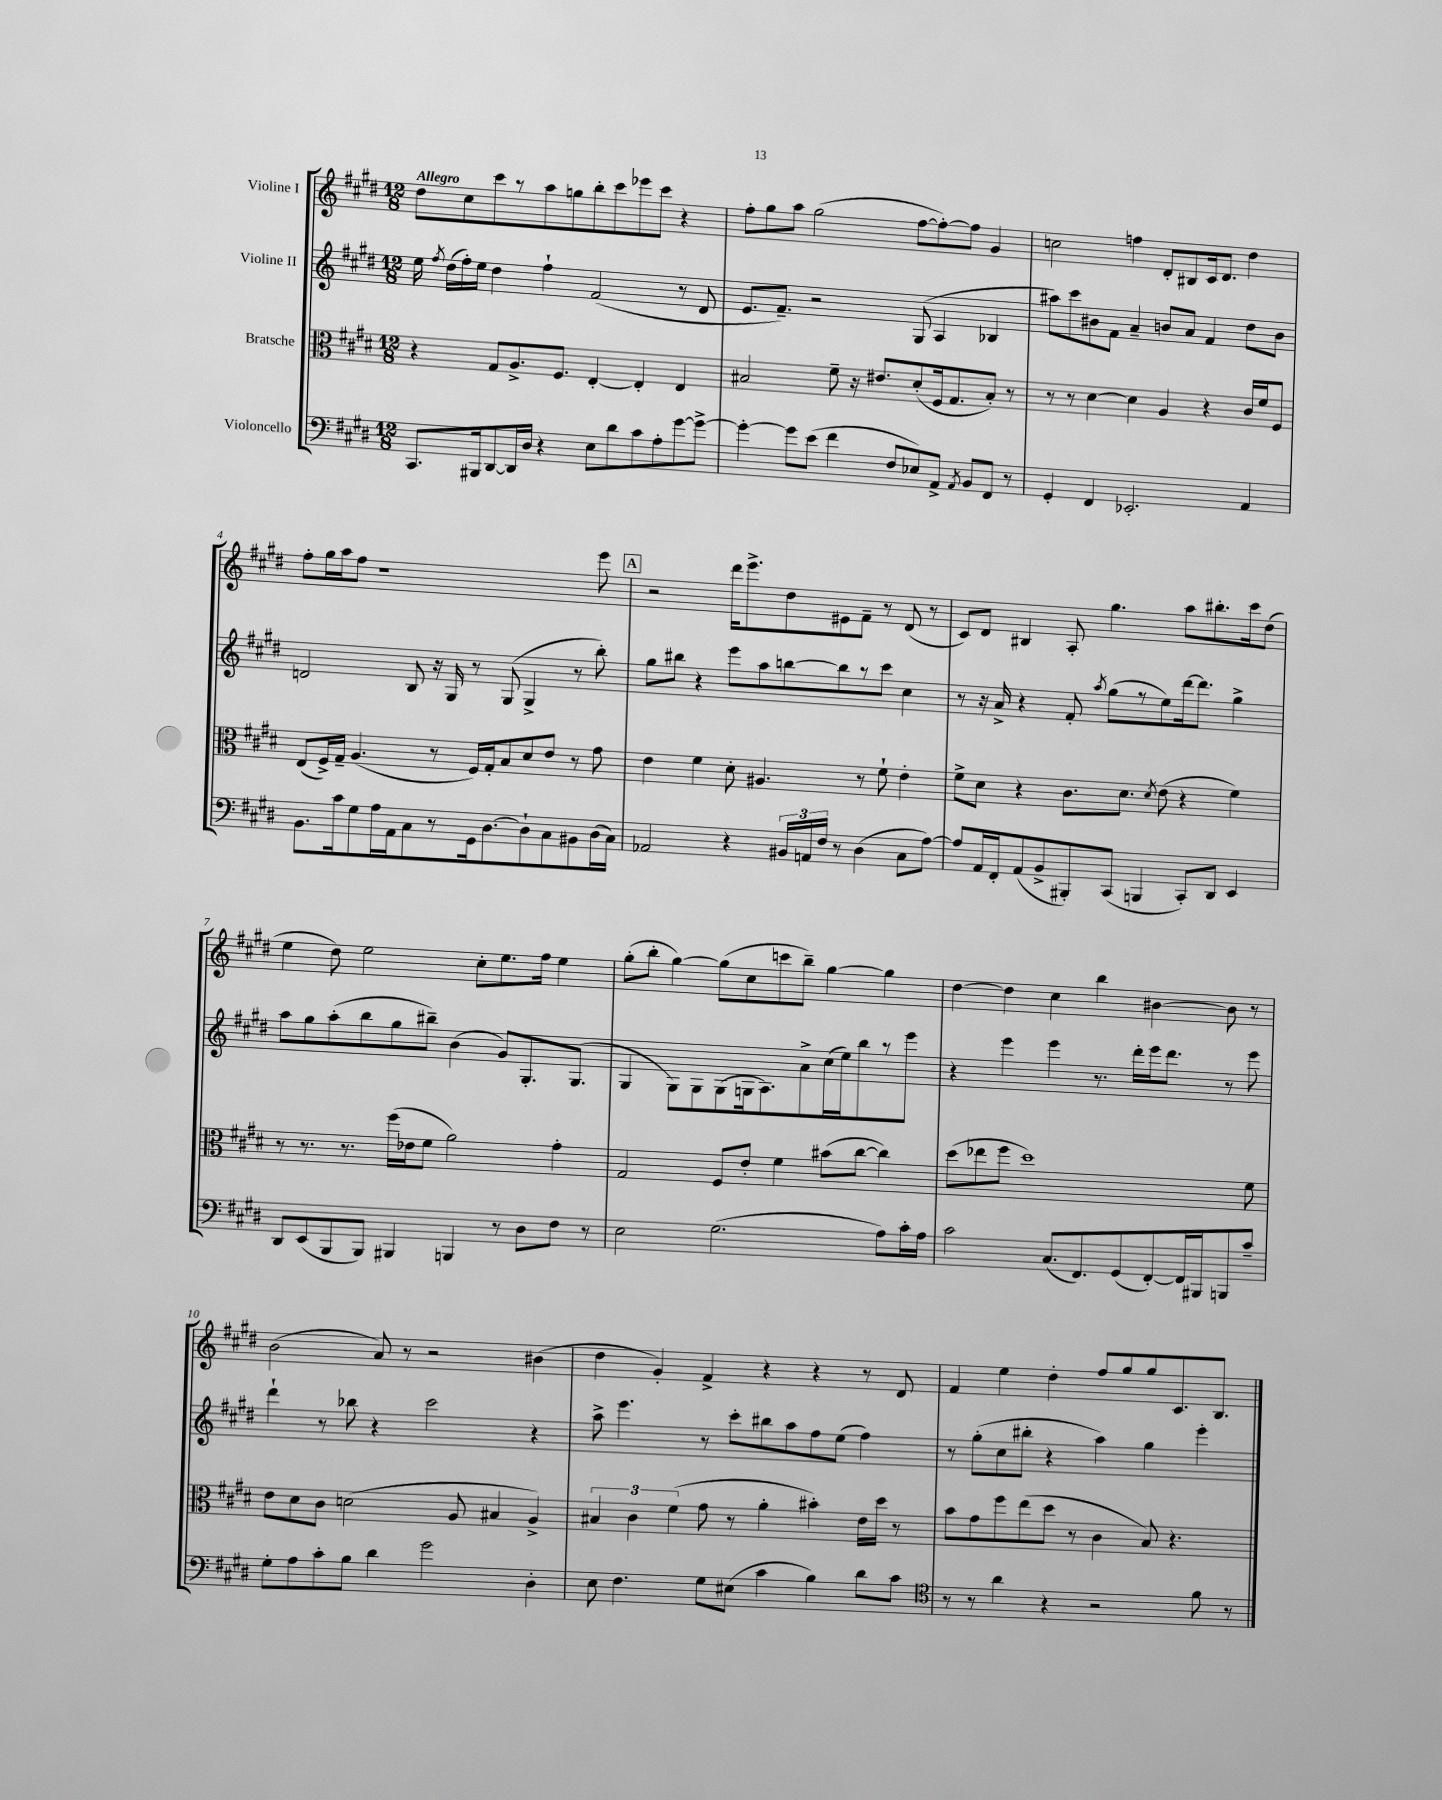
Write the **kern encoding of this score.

**kern	**kern	**kern	**kern
*staff4	*staff3	*staff2	*staff1
*clefF4	*clefC3	*clefG2	*clefG2
*k[f#c#g#d#]	*k[f#c#g#d#]	*k[f#c#g#d#]	*k[f#c#g#d#]
*M12/8	*M12/8	*M12/8	*M12/8
8.CC#/L	4r	16ee\	8dd#\L
.	.	8qff#/	.
.	.	(16dd#\LL	.
.	.	16ff#'\)	8cc#\
16BBB#/k	.	16ee\JJ	.
[8DD#/	8G#/L	4dd#\	8ccc#\
16DD#/]L	8.A^/	.	8r
16D#/JJ	.	.	.
4r	.	4ff#`\	8aa\
.	8.F#/J	.	.
.	.	.	8gg\
8E\L	[4E'/	(2f#/	8bb'\
8d#\	.	.	8ccc#\
8c#\	4E'/]	.	8eee-\
8A'\	.	.	8ccc#\J
[8g#\	4E/	8r	4r
8g#^\_J	.	8d#/	.
=	=	=	=
4g#'\_	2B#/	8.e/L	8ff#'\L
.	.	.	8gg#\
.	.	8.f#~/J)	.
8g#\]L	.	.	8aa\J
(8e\J	.	2r	(2gg#\
4f#\	8f#~\	.	.
.	16r	.	.
.	8.e#/L	.	.
8F#/L	.	.	.
8E-/)	(8d#'/	(8G#/	[8ff#\L
8AA^/J	16F#/k	4A/	8ff#'\_)
.	8.G#/	.	.
8qAA/	.	.	.
8BB/L	.	.	8ff#\]J
8FF#/J	8B#'/J)	4B-/	4g#/
8r	8r	.	.
=	=	=	=
4GG#'/	8r	8aa#\L)	2cc\
.	8r	8ccc#\	.
4FF#/	[4d#\	8b#\	.
.	.	8f#\J	.
2.EE-'/	4d#\]	4a~/	4ff\
.	4A/	8b/L	8d#'/L
.	.	8a/J	8B#/
.	4r	4f#/	16c#/k
.	.	.	8.d#/J
4AA/	16c#/LL	8dd#\L	4dd#\
.	16f#/J	.	.
.	8F#/J	8b\J	.
=	=	=	=
8.BB\L	(8E/L	2d/	8ff#'\L
.	16F#^/L)	.	16gg#\L
16c#\k	16G#~/JJ	.	16aa\J
8G#\	(4.A/	.	8ff#\J
16A\L	.	.	1r
16AA\J	.	.	.
8C#\	.	8B/	.
8r	8r	16r	.
.	.	16G#/	.
16GG#\k	16F#/LL)	8r	.
[8.D#\	16G#'/J	.	.
.	8B/	(8G#/	.
8D#`\]	8d#/	4G#^/	.
8C#\	8e/J	.	.
8BB#\	8r	8r	.
(16D#\L	8g#\	8bb'\)	8eee\
16C#\JJ)	.	.	.
=	=	=	=
2AA-/	4e\	8gg#\L	2r
.	.	8bb#\J	.
.	4f#\	4r	.
4r	8d#'\	8eee\L	16ddd#\LK
.	.	.	8.eee^\
.	4.A#/	8aa\	.
24BB#/LL	.	[8bb\	8dd#\
24AA/	.	.	.
24F#/JJ	.	.	.
8r	.	8bb\]	8e#\
(4D#\	8r	8r	8f#~\J
.	8f#`\	8ccc#\J	8r
8C#\L	4e'\	4cc#\	(8d#/
[8A\J)	.	.	8r
=	=	=	=
8A/]L	8f#^\L	8r	8c#/L)
16AA/L	8d#\J	16r	8d#/J
16FF#'/J	.	16a^/	.
(8AA/	4r	4r	4B#/
8BB^/	.	.	.
8BBB#'/)	8.c#\L	8f#'/	8A'/
.	.	8qaa/	.
(8CC#/J	.	(8gg#\L	4.gg#\
.	8.d#\J	.	.
4BBB/	.	8r	.
.	8qd#/	.	.
.	(8e\	8ee\)	.
8CC#'/L)	4r	[16ddd#\k	8aa\L
.	.	8.ddd#\]J	.
8DD#/J	.	.	8.bb#'\
4EE/	4f#\)	4gg#^\	.
.	.	.	16ccc#\k
.	.	.	(8dd#\J
=	=	=	=
8DD#/L	8r	8aa\L	4ee\
(8EE/	8.r	8gg#\	.
8BBB/	.	(8aa'\	8dd#\)
.	8.r	.	.
8BBB/J)	.	8bb\	2ee\
4BBB#/	(16ff#\LL	8gg#\	.
.	16e-\J	.	.
.	8f#\J	8bb#~\J)	.
4BBB/	2a\)	(4b\	.
.	.	.	8cc#'\L
8r	.	8g#/L)	8.ee\
8D#\L	.	8.G#'/	.
.	.	.	16ff#\Jk
8F#\J	4g#'\	.	4ee\
.	.	(8.G#/J	.
8r	.	.	.
=	=	=	=
2E\	2G#/	4G#/	(8gg#'\L
.	.	.	8bb'\J
.	.	8G#\L)	[4gg#\)
.	.	8G#\	.
(2.G#\	8F#/L	(8G#\	(8gg#\]L
.	8e'/J	16G\k	8cc#\
.	.	8.A\)	.
.	4f#\	.	8ccc\
.	.	8a^\	8bb~\J)
.	(8b#\L	(16cc#\L	[4gg#\
.	.	16ee\J)	.
.	[8cc#\J	8bb\	.
8A\L)	4cc#\])	8r	4gg#\]
16c#'\L	.	8eee\J	.
16A\JJ	.	.	.
=	=	=	=
2c#\	(8dd#\L	4r	[4dd#\
.	8ee-\	.	.
.	8ff#\J	4eee\	4dd#\]
.	1dd#)	.	.
(8.C#/L	.	4eee\	4cc#\
8.FF#/)	.	.	.
.	.	8.r	4bb\
(8GG#/	.	.	.
.	.	16ddd#'\LL	.
[8FF#'/)	.	16eee\J	[4b#\
.	.	8.ddd#\J	.
16FF#/]L	.	.	.
16BBB#/J	.	.	.
8BBB/	.	8r	8b#\]
8c#~/J	8f#\	8eee\	8r
=	=	=	=
8G#'\L	8e\L	4ddd#`\	(2b\
8A\	8d#\	.	.
8c#'\	8c#\J	8r	.
8B\J	(2d\	8bb-\	.
4d#\	.	4r	8a/)
.	.	.	8r
2g#\	.	2ccc#\	2r
.	8A/	.	.
.	4B#/	.	.
4D#'\	4A^/)	4r	(4b#\
=	=	=	=
8E\	6B#/	8aa^\	4dd#\
4.F#\	.	4.eee\	.
.	6c#\	.	.
.	.	.	4g#'/)
.	(6f#\	.	.
8G#\L	8g#\	8r	4f#^/
(8E#\J	8r	8ccc#'\L	.
4c#\	4a'\	8bb#\	4r
.	.	8aa\	.
4B\)	4b#'\)	8ff#\	4r
.	.	(8ee\J	.
8d#\L	16e\LL	4ff#\)	8r
.	16dd#\JJ	.	.
8c#\J	8r	.	8d#/
=	=	=	=
*clefC4	*	*	*
8r	8b\L	8r	4f#/
8r	8g#\	(8gg#'\L	.
4a\	8ff#\	8cc#\	4ee\
.	(8ee\	8bb#'\J	.
4r	8dd#\J	4r	4dd#'\
.	8r	.	.
2r	4c#\	4aa\)	8ff#/L
.	.	.	8gg#/
.	8B/)	4gg#\	8gg#/
.	4.r	.	8.c#/
8f#\	.	4eee'\	.
.	.	.	8.B/J
8r	.	.	.
==	==	==	==
*-	*-	*-	*-
